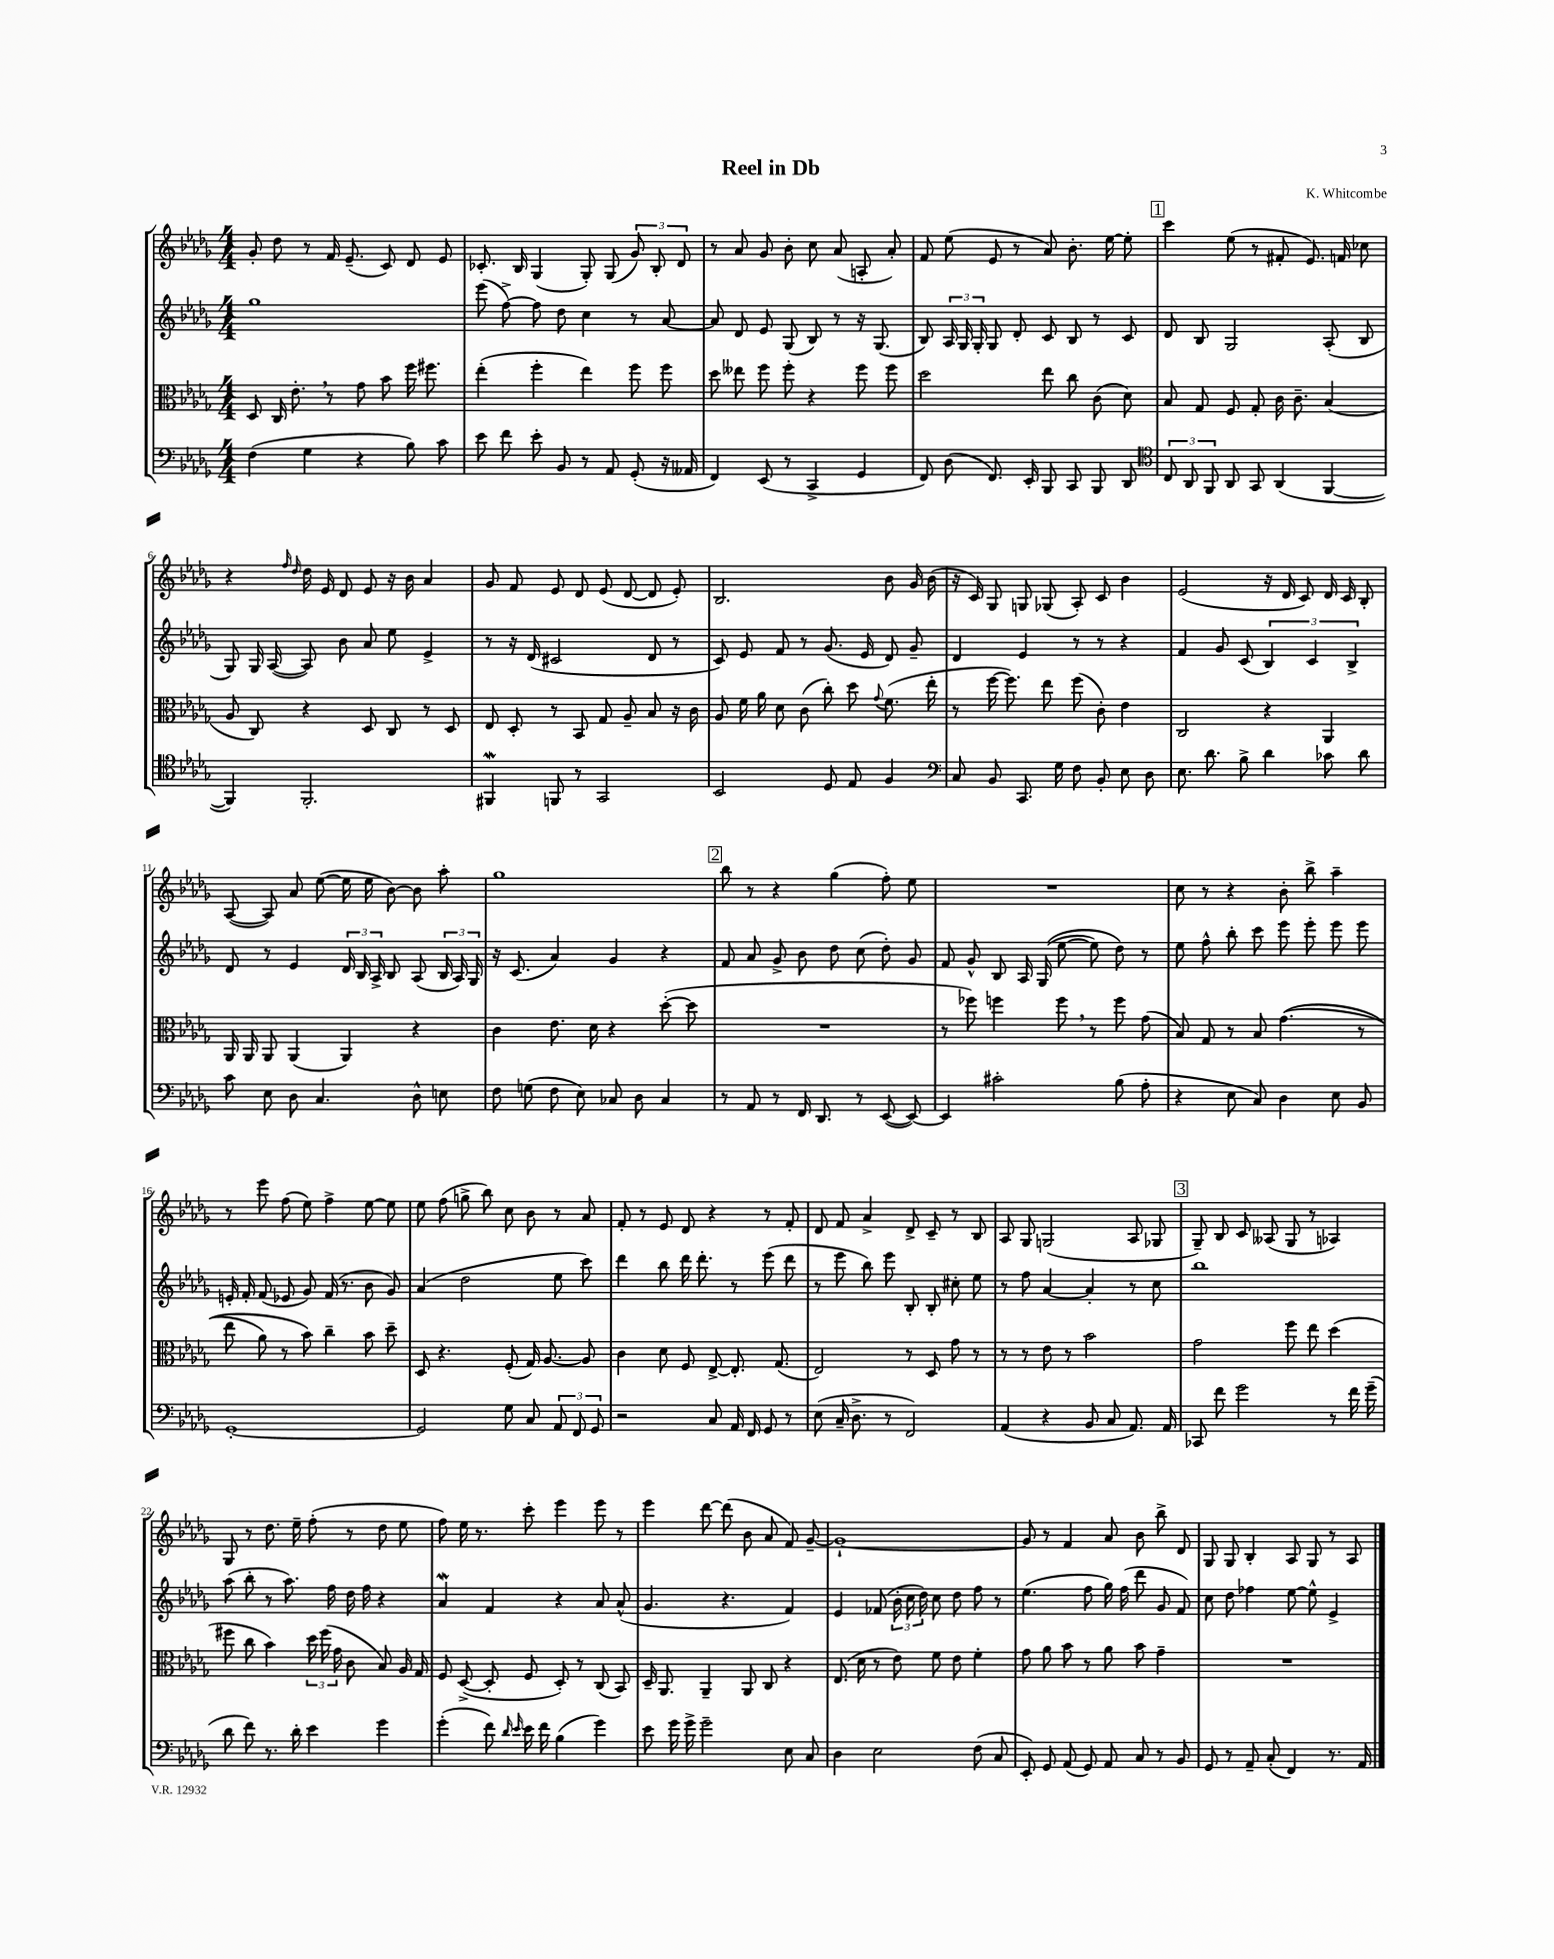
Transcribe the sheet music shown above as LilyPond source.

\header { title = "Reel in Db" composer = "K. Whitcombe" }
<<
\new StaffGroup <<
\new Staff = "s0" {
    \clef treble \key des \major \numericTimeSignature \time 4/4
    \autoBeamOff ges'8-. des''8 r8 f'16 ees'8.--( c'8) des'8 ees'8 |
    ces'8.-. bes16 ges4( ges8-.) ges8( \tuplet 3/2 { ges'8) bes8-. des'8 } |
    r8 aes'8 ges'8 bes'8-. c''8 aes'8( a8-. aes'8-.) |
    f'8 ees''8( ees'8 r8 aes'8) bes'8.-. ees''16~ ees''8-. |
    \mark \markup { \box "1" } c'''4 ees''8( r8 fis'8-. ees'8.) f'16 ces''8 |
    r4 \grace { f''16 des''16 } des''16 ees'16 des'8 ees'8 r16 bes'16 aes'4 |
    ges'8 f'8 ees'8 des'8 ees'8( des'8~ des'8 ees'8-.) |
    bes2. bes'8 ges'16 bes'16( |
    r16 c'16) ges8 g8 ges8( aes8-.) c'8 bes'4 |
    ees'2( r16 des'16 c'8) des'16 c'16 bes8-. |
    aes8~( aes8) aes'8 ees''8~( ees''16 ees''16 bes'8~) bes'8 aes''8-. |
    ges''1 |
    \mark \markup { \box "2" } bes''8 r8 r4 ges''4( f''8-.) ees''8 |
    R1 |
    c''8 r8 r4 bes'8-. bes''8-> aes''4-- |
    r8 ees'''8 f''8( ees''8) f''4-> ees''8~ ees''8 |
    ees''8 f''8( g''8-> bes''8) c''8 bes'8 r8 aes'8 |
    f'8-. r8 ees'8 des'8 r4 r8 f'8-. |
    des'8 f'8 aes'4-> des'8-> c'8-- r8 bes8 |
    aes8 ges8 g2( aes8 ges8 |
    \mark \markup { \box "3" } ges8--) bes8 c'8 aeses8( ges8 r8 aes4) |
    ges8 r8 des''8. ees''16-- f''8-.( r8 des''8 ees''8 |
    f''8) ees''16 r8. c'''8-. ees'''4 ees'''8 r8 |
    ees'''4 des'''8~ des'''8( bes'8 aes'8 f'8) ges'8~-- |
    ges'1~-! |
    ges'8 r8 f'4 aes'8 bes'8 bes''8-> des'8 |
    ges8 ges8 bes4-. aes8 ges8 r8 aes8 \bar "|." |
}
\new Staff = "s1" {
    \clef treble \key des \major \numericTimeSignature \time 4/4
    \autoBeamOff ges''1 |
    ees'''8( f''8~->) f''8 des''8 c''4 r8 aes'8~ |
    aes'8 des'8 ees'8 ges8( bes8) r8 r16 ges8.( |
    bes8) \tuplet 3/2 { aes16 ges16 ges16-. } ges8 des'8-. c'8 bes8 r8 c'8 |
    \mark \markup { \box "1" } des'8 bes8 ges2 aes8-.( bes8 |
    ges8) ges16 aes16~( aes8) bes'8 aes'8 ees''8 ees'4-> |
    r8 r16 des'16( cis'2 des'8 r8 |
    c'8) ees'8 f'8 r8 ges'8.( ees'16 des'8) ges'8-- |
    des'4 ees'4 r8 r8 r4 |
    f'4 ges'8 c'8( \tuplet 3/2 { bes4) c'4 bes4-> } |
    des'8 r8 ees'4 \tuplet 3/2 { des'16 bes16 aes16-> } bes8 aes8( \tuplet 3/2 { bes16 aes16) ges16 } |
    r16 c'8.( aes'4) ges'4 r4 |
    \mark \markup { \box "2" } f'8 aes'8 ges'8-> bes'8 des''8 c''8( des''8-.) ges'8 |
    f'8 ges'8-^ bes8 aes16 ges16(\( ees''8~ ees''8) des''8\) r8 |
    ees''8 f''8-^ bes''8-. c'''8 ees'''8 ees'''8-. ees'''8 ees'''8 |
    e'16-. f'16-. f'8( ees'8 ges'8) f'16( r8. bes'8 ges'8) |
    aes'4( des''2 ees''8 c'''8) |
    des'''4 bes''8 des'''16 des'''8.-. r8 ees'''8( des'''8 |
    r8 ees'''8 bes''8) ees'''8 bes8-. bes8-. cis''8-. ees''8 |
    r8 f''8 aes'4~ aes'4-. r8 c''8 |
    \mark \markup { \box "3" } bes''1 |
    aes''8( bes''8-. r8 aes''8.) f''16 des''16 f''16 r4 |
    aes'4\mordent f'4 r4 aes'8 aes'8-^( |
    ges'4. r4. f'4) |
    ees'4 fes'8( \tuplet 3/2 { bes'16-. c''16 des''16) } c''8 des''8 f''8 r8 |
    ees''4.( f''8 ges''16) f''16( des'''8 ges'8 f'8) |
    c''8 des''8 fes''4 ees''8~ ees''8-^ ees'4-> \bar "|." |
}
\new Staff = "s2" {
    \clef alto \key des \major \numericTimeSignature \time 4/4
    \autoBeamOff des8 c16 ees'8.-. \breathe r8 ges'8 bes'8 f''16 fis''8. |
    ees''4-.( f''4-. ees''4) f''8 f''8 |
    des''8 eeses''8 f''8 f''8-. r4 f''8 f''8 |
    des''2 ees''8 c''8 c'8( des'8) |
    \mark \markup { \box "1" } bes8 ges8 f8 ges8-. c'16 c'8.-- bes4( |
    aes8 c8) r4 des8 c8 r8 des8 |
    ees8 des8-. r8 bes,8 ges8 aes8-- bes8 r16 c'16 |
    aes8 f'16 aes'16 des'8 c'8( c''8-.) des''8 \appoggiatura { ges'8 } f'8.( ees''16-. |
    r8 f''16~ f''8.) ees''8 f''8( c'8-.) ees'4 |
    c2 r4 aes,4 |
    aes,16 aes,16 aes,8 aes,4( aes,4) r4 |
    c'4 ees'8. des'16 r4 des''8~-.( des''8 |
    \mark \markup { \box "2" } R1 |
    r8 fes''8) f''4 f''8 \breathe r8 f''8 ges'8( |
    bes8) ges8 r8 bes8 ges'4.(\( r8 |
    ees''8 aes'8) r8 bes'8\) c''4-- bes'8 des''8-- |
    des8 r4. f8-.( ges16) aes8.~ aes8 |
    c'4 des'8 f8 ees8~-> ees8.-. ges8.( |
    ees2) r8 des8 ges'8 r8 |
    r8 r8 ees'8 r8 bes'2 |
    \mark \markup { \box "3" } ges'2 f''8 ees''8 des''4( |
    fis''8 c''8 bes'4) \tuplet 3/2 { des''16 fis''16( ges'16 } c'8 bes8) aes16 ges16 |
    f8 des8~->( des8-. f8 des8-.) r8 c8( bes,8) |
    des16-- aes,8. aes,4-- aes,8 c8 r4 |
    ees8.( des'16 r8 ees'8) f'8 ees'8 f'4-. |
    ges'8 aes'8 bes'8 r8 aes'8 bes'8 ges'4-- |
    R1 \bar "|." |
}
\new Staff = "s3" {
    \clef bass \key des \major \numericTimeSignature \time 4/4
    \autoBeamOff f4( ges4 r4 bes8) c'8 |
    ees'8 f'8 ees'8-. bes,8 r8 aes,8 ges,8-.( r16 aeses,16 |
    f,4) ees,8( r8 c,4-> ges,4 |
    f,8) des8( f,8.) ees,16-. bes,,8 c,8 bes,,8 des,8 |
    \mark \markup { \box "1" } \clef tenor \tuplet 3/2 { c8 aes,8 f,8 } aes,8 ges,8 aes,4( f,4~ |
    f,4) f,2.-. |
    fis,4\mordent f,8 r8 ges,2 |
    bes,2 des8 ees8 f4 |
    \clef bass c8 bes,8 c,8. ges16 f8 bes,8-. ees8 des8 |
    ees8. des'8. bes8-> des'4 ces'8 des'8 |
    c'8 ees8 des8 c4. des8-^ e8 |
    f8 g8( f8 ees8) ces8 des8 ces4 |
    \mark \markup { \box "2" } r8 aes,8 r8 f,16 des,8. r8 ees,8~( ees,8~) |
    ees,4 cis'2-. bes8( aes8-. |
    r4 ees8 c8) des4 ees8 bes,8 |
    ges,1~-. |
    ges,2 ges8 c8 \tuplet 3/2 { aes,8 f,8 ges,8 } |
    r2 c8 aes,16 f,16 ges,8 r8 |
    ees8( c16-- des8.-> r8 f,2) |
    aes,4( r4 bes,8 c8 aes,8.) aes,16 |
    \mark \markup { \box "3" } ces,8 f'8 ges'2 r8 f'16 ges'16--( |
    des'8 f'8) r8. des'16-. ees'4 ges'4 |
    ges'4-.( f'8) \grace { des'16 ees'16 } ees'16 f'16 bes4( ges'4) |
    ees'8 ges'16 ges'16-> ges'2-- ees8 c8 |
    des4 ees2 f8( c8 |
    ees,8-.) ges,8 aes,8( ges,8) aes,8 c8 r8 bes,8 |
    ges,8 r8 aes,8-- c8-.( f,4) r8. aes,16 \bar "|." |
}
>>
>>
